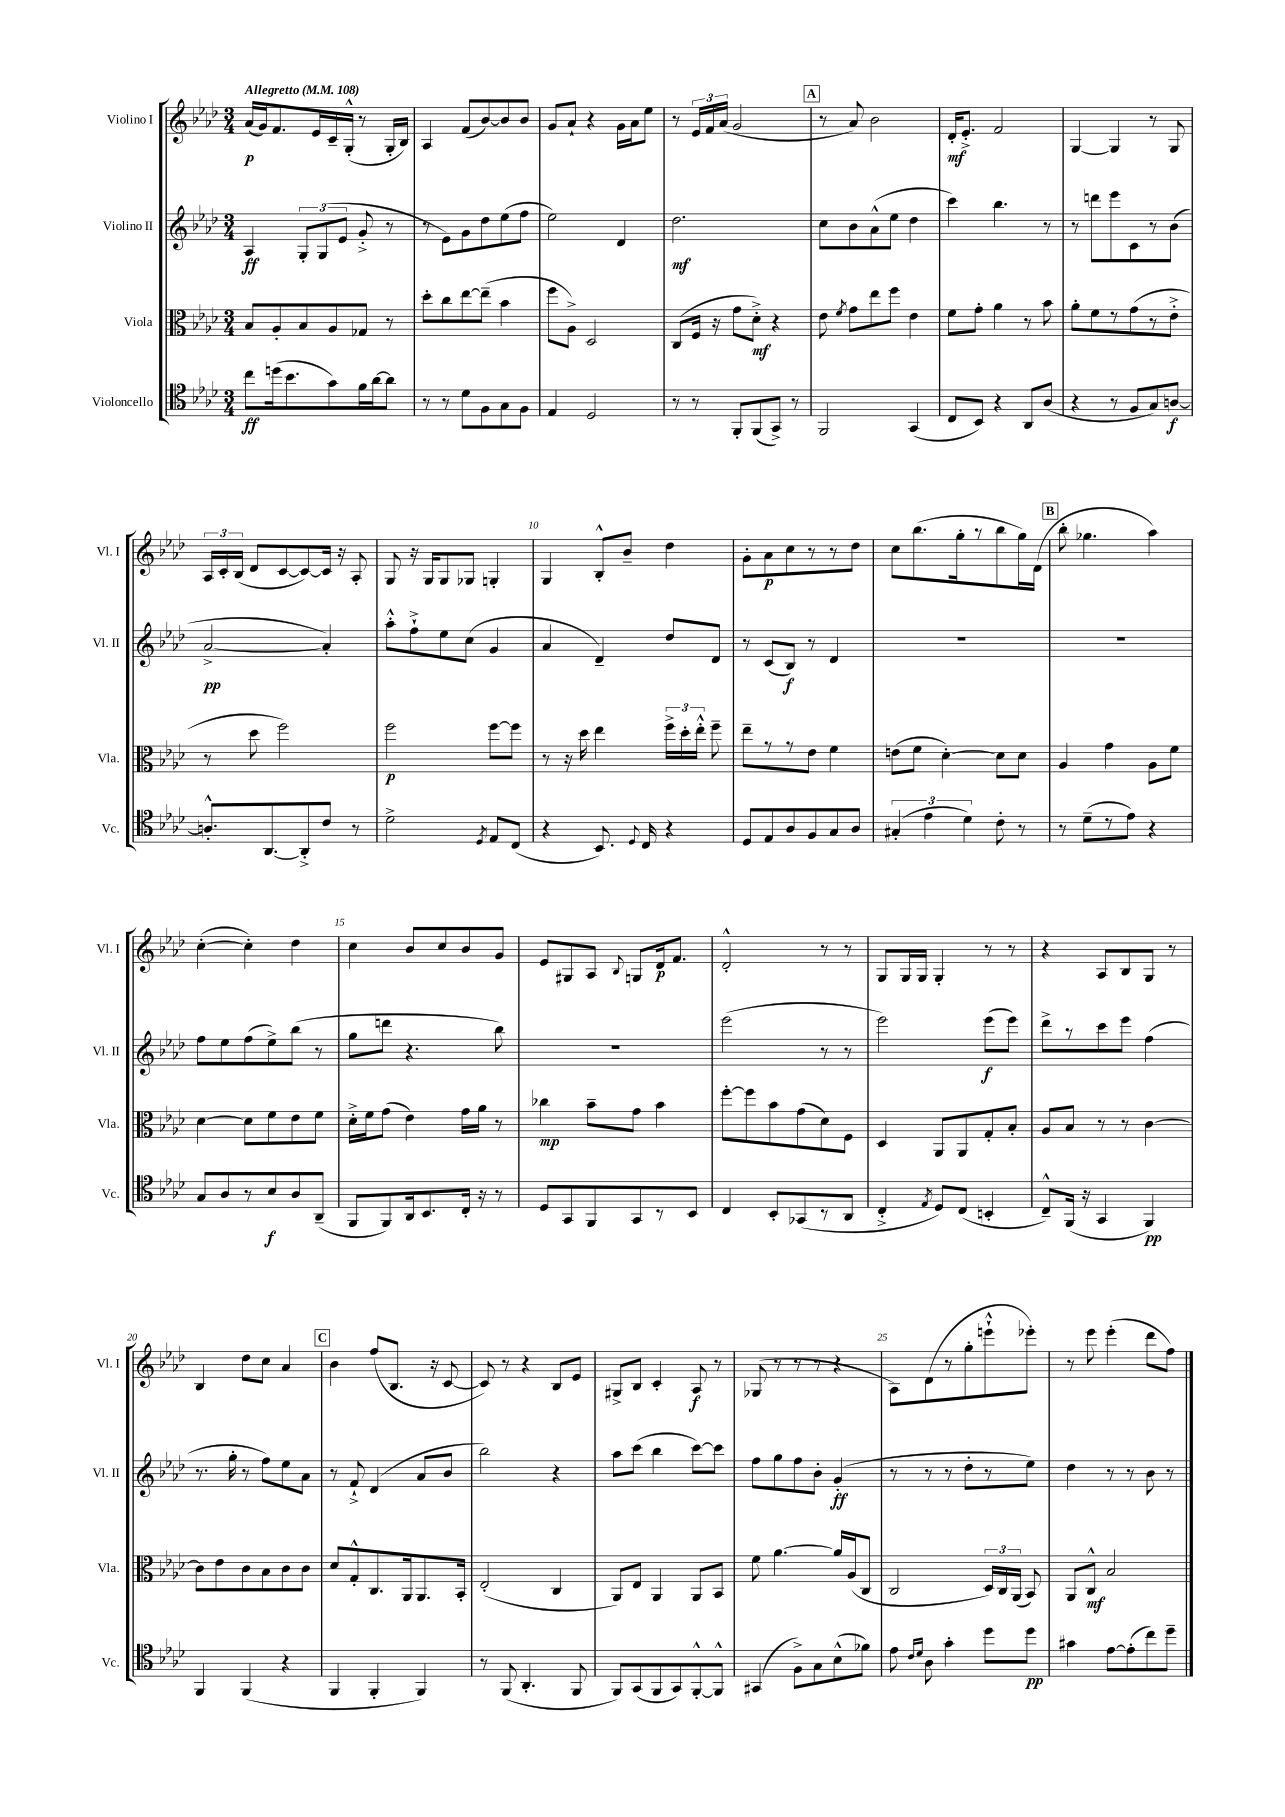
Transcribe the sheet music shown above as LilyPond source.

<<
\new StaffGroup <<
\new Staff = "s0" \with { instrumentName = "Violino I" shortInstrumentName = "Vl. I" } {
    \clef treble \key aes \major \numericTimeSignature \time 3/4 \tempo "Allegretto" 4 = 108
    \autoBeamOff aes'16[\p( g'16) f'8. ees'16 c'16-- g16]-.-^( r8 g16[-. bes16]) |
    aes4 f'8[( bes'8~) bes'8 bes'8] |
    g'8[ aes'8]-! r4 g'16[ aes'16 ees''8] |
    r8 \tuplet 3/2 { ees'16[ f'16 aes'16]( } g'2 |
    \mark \markup { \box "A" } r8 aes'8) bes'2 |
    des'16[-.\mf ees'8.]-.-> f'2 |
    g4~ g4 r8 g8 |
    \tuplet 3/2 { aes16[ c'16-. bes16]( } des'8[ c'8~ c'8~) c'16] r16 aes8-. |
    g8 r16 g16[ g8 ges8] g4-. |
    g4 bes8[-.-^ bes'8]-- des''4 |
    g'8[-. aes'8\p c''8 r8 r8 des''8] |
    c''8[ bes''8.( g''16-. r8 bes''8 g''16) des'16]( |
    \mark \markup { \box "B" } bes''8-. ges''4. aes''4) |
    c''4~-.( c''4-.) des''4 |
    c''4 bes'8[ c''8 bes'8 g'8] |
    ees'8[ gis8 aes8] \appoggiatura { bes8 } g8[ des'16\p f'8.] |
    des'2-.-^ r8 r8 |
    g8[ g16 g16] g4-. r8 r8 |
    r4 aes8[ bes8 g8] r8 |
    bes4 des''8[ c''8] aes'4 |
    \mark \markup { \box "C" } bes'4 f''8[( bes8.] r16 c'8~ |
    c'8) r8 r4 bes8[ ees'8] |
    gis8[-> bes8] c'4-. aes8\f r8 |
    ges8( r8 r8 r8 r4 |
    aes8[) des'8( r8 g''8-. e'''8-!-^ ees'''8]-.) |
    r8 ees'''8 ees'''4-.( des'''8[ f''8]) \bar "|." |
}
\new Staff = "s1" \with { instrumentName = "Violino II" shortInstrumentName = "Vl. II" } {
    \clef treble \key aes \major \numericTimeSignature \time 3/4
    \autoBeamOff aes4\ff \tuplet 3/2 { g8[-. g8( ees'8] } g'8-.-> r8 |
    r8 ees'8[) g'8 des''8 ees''8( f''8] |
    ees''2) des'4 |
    des''2.\mf |
    \mark \markup { \box "A" } c''8[ bes'8 aes'8-^( ees''8] des''4 |
    c'''4) bes''4. r8 |
    r8 d'''8[ ees'''8 c'8 r8 bes'8]( |
    aes'2~->\pp aes'4-.) |
    aes''8[-.-^ f''8-!-> ees''8 c''8]( g'4 |
    aes'4 des'4--) des''8[ des'8] |
    r8 c'8[( bes8]\f) r8 des'4 |
    R2. |
    \mark \markup { \box "B" } R2. |
    f''8[ ees''8 f''8( ees''8->) bes''8]( r8 |
    g''8[ d'''8] r4. bes''8) |
    R2. |
    ees'''2( r8 r8 |
    ees'''2) ees'''8[\f( ees'''8]) |
    des'''8[-> r8 c'''8 ees'''8] f''4( |
    r8. g''16-. r8 f''8[) ees''8 aes'8] |
    \mark \markup { \box "C" } r8 f'8-!-> des'4( aes'8[ bes'8] |
    bes''2) r4 |
    aes''8[ c'''8]( bes''4 c'''8[~) c'''8] |
    f''8[ g''8 f''8 bes'8]-. g'4-.\ff( |
    r8 r8 r8 des''8[-. r8 ees''8]) |
    des''4 r8 r8 bes'8 r8 \bar "|." |
}
\new Staff = "s2" \with { instrumentName = "Viola" shortInstrumentName = "Vla." } {
    \clef alto \key aes \major \numericTimeSignature \time 3/4
    \autoBeamOff bes8[ aes8-. bes8 aes8 ges8] r8 |
    des''8[-. c''8 ees''8~ ees''8]--( bes'4 |
    f''8[ aes8]->) des2 |
    c8[( f16] r16 g'8[ des'8]-.->\mf) r4 |
    \mark \markup { \box "A" } ees'8 \acciaccatura { f'8 } g'8[ ees''8 f''8] ees'4 |
    f'8[ g'8]-. aes'4 r8 bes'8 |
    aes'8[-. f'8 r8 g'8( r8 ees'8]-.-> |
    r8 des''8 f''2) |
    f''2\p f''8[~ f''8] |
    r8 r16 des''16 ees''4 \tuplet 3/2 { f''16[-> des''16-. ees''16]-.-^ } f''8-- |
    ees''8[-- r8 r8 ees'8] f'4 |
    e'8[( f'8] des'4~-.) des'8[ des'8] |
    \mark \markup { \box "B" } aes4 g'4 aes8[ f'8] |
    des'4~ des'8[ f'8 ees'8 f'8] |
    des'16[-.-> f'16 g'8]( ees'4) g'16[ aes'16] r8 |
    ces''4\mp bes'8[-- g'8] bes'4 |
    f''8[~-. f''8 bes'8 g'8( des'8) f8] |
    des4 aes,8[ aes,8 g8-. bes8]-. |
    aes8[ bes8] r8 r8 c'4~ |
    c'8[ ees'8 c'8 bes8 c'8 c'8] |
    \mark \markup { \box "C" } des'8[ g8-.-^ c8. aes,16 aes,8. bes,16]-. |
    ees2-.( c4 |
    aes,8[) ees8] aes,4 aes,8[ bes,8] |
    f'8 aes'4.~ aes'16[ aes16( c8] |
    c2 \tuplet 3/2 { des16[) c16 aes,16]( } bes,8) |
    aes,8[ c8]-^\mf bes2 \bar "|." |
}
\new Staff = "s3" \with { instrumentName = "Violoncello" shortInstrumentName = "Vc." } {
    \clef tenor \key aes \major \numericTimeSignature \time 3/4
    \autoBeamOff c''8[\ff d''16( bes'8. g'8) f'16 aes'16~ aes'8] |
    r8 r8 des'8[ f8 g8 f8] |
    ees4 des2 |
    r8 r8 f,8[-. f,8( g,8]->) r8 |
    \mark \markup { \box "A" } f,2 g,4( |
    c8[ bes,8]) r4 aes,8[ aes8]( |
    r4 r8 f8[ g8) a8]~\f |
    a8.[-.-^ aes,8.~ aes,8-.-> c'8] r8 |
    des'2-> \acciaccatura { des8 } ees8[ c8]( |
    r4 bes,8.) \appoggiatura { des8 } c16 r4 |
    des8[ ees8 aes8 f8 g8 aes8] |
    \tuplet 3/2 { gis4-.( ees'4 des'4) } c'8-. r8 |
    \mark \markup { \box "B" } r8 des'8[--( r8 ees'8]) r4 |
    g8[ aes8 r8 bes8\f aes8 aes,8]--( |
    f,8[ f,8) aes,16 bes,8. c16]-. r16 r8 |
    des8[ g,8 f,8 g,8 r8 bes,8] |
    c4 bes,8[-. ges,8( r8 aes,8] |
    c4-.-> \acciaccatura { ees8 } des8[) c8]( b,4-. |
    c8[---^) f,16]( r16 g,4 f,4\pp) |
    f,4 f,4( r4 |
    \mark \markup { \box "C" } f,4 f,4-. f,4) |
    r8 f,8( aes,4.-. f,8 |
    f,8[) g,8( f,8 g,8) f,8~-.-^ f,8]-^ |
    gis,4( f8[->) g8 bes8-^( fes'8]) |
    ees'8 \grace { c'16[ des'16] } aes8 g'4-. des''8[ des''8]\pp |
    gis'4 ees'8[~ ees'8-.( c''8) des''8]-- \bar "|." |
}
>>
>>
\layout { \context { \Score \override BarNumber.break-visibility = ##(#f #t #t) barNumberVisibility = #(every-nth-bar-number-visible 5) } }
